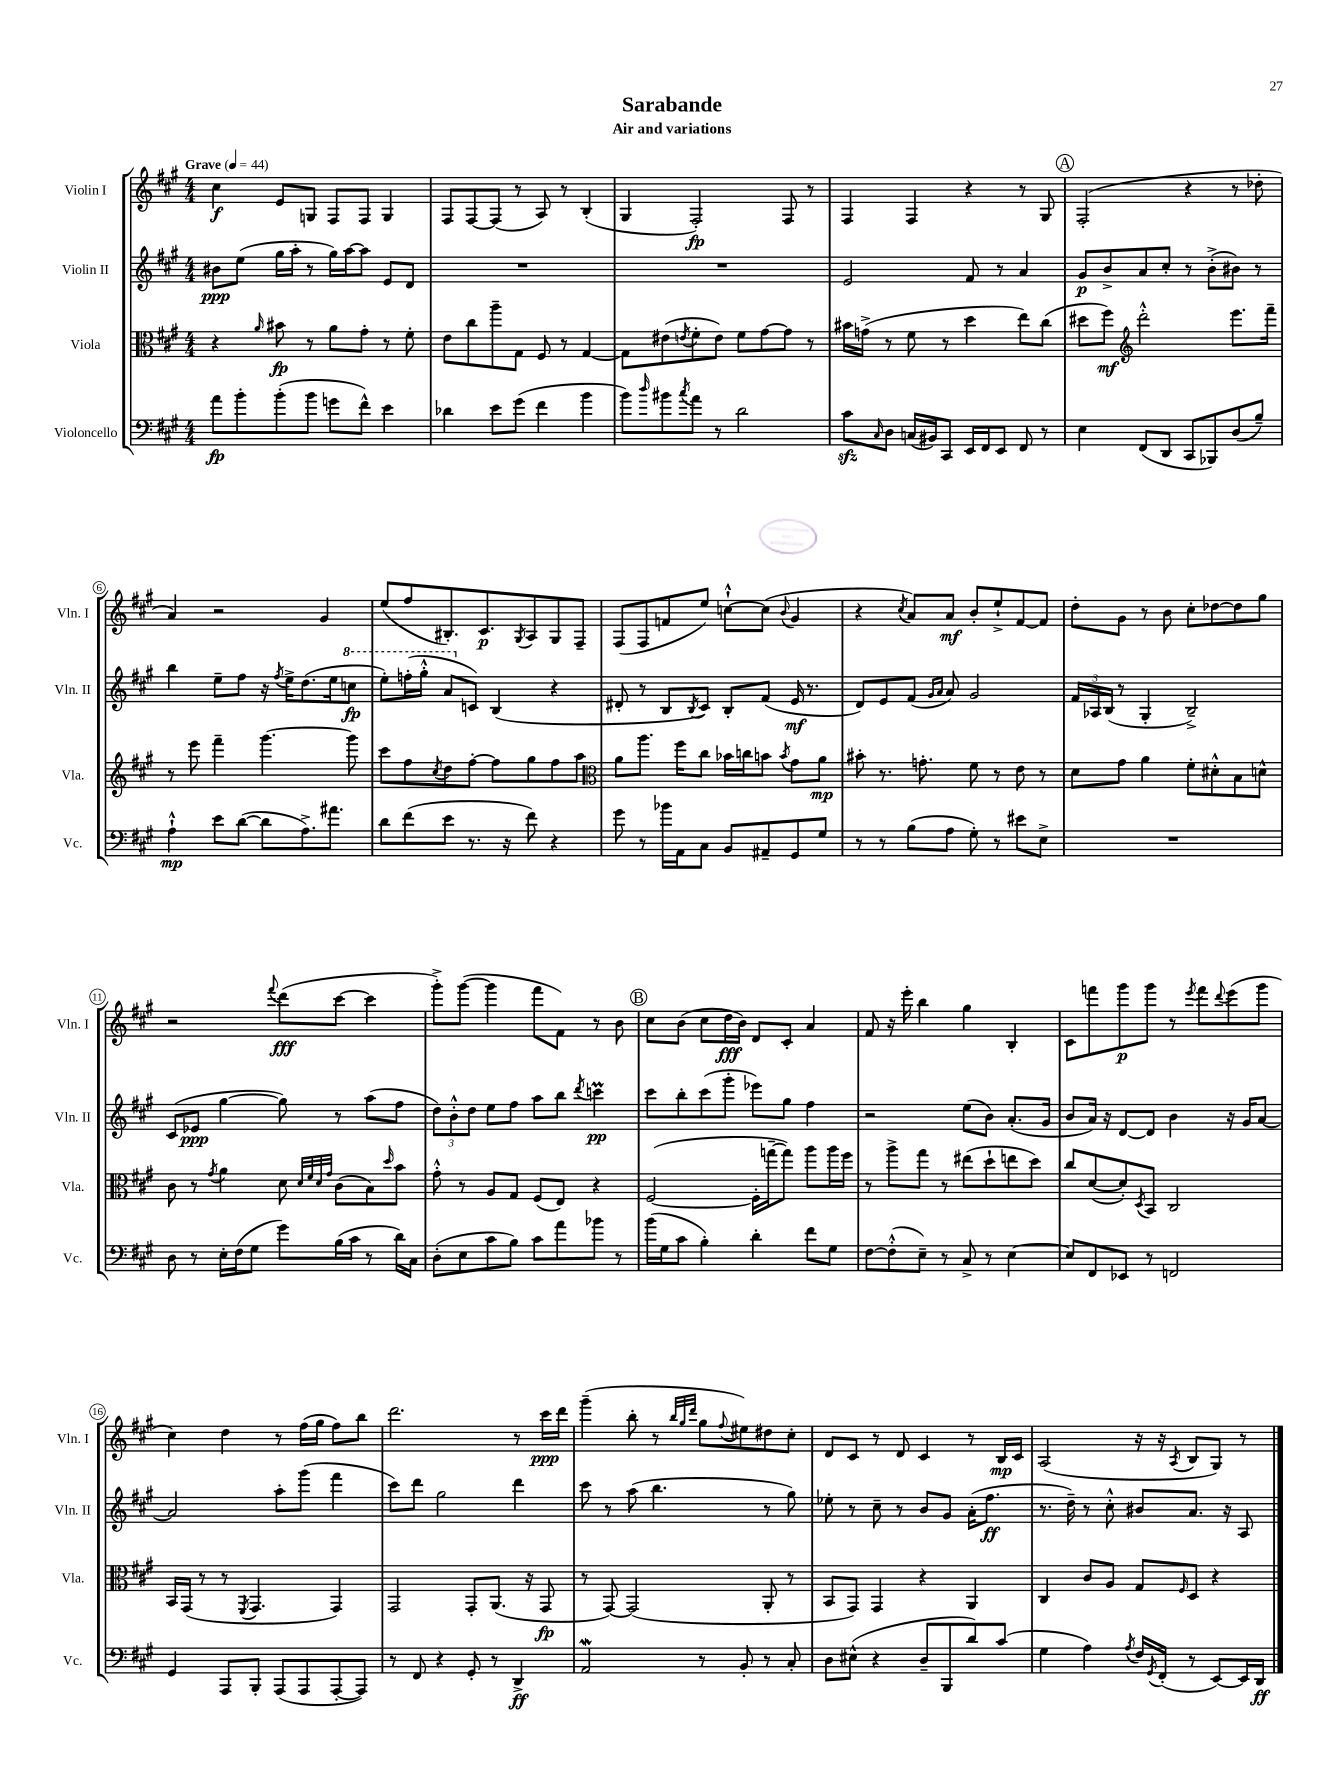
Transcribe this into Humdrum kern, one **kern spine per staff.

**kern	**kern	**kern	**kern
*staff4	*staff3	*staff2	*staff1
*clefF4	*clefC3	*clefG2	*clefG2
*k[f#c#g#]	*k[f#c#g#]	*k[f#c#g#]	*k[f#c#g#]
*M4/4	*M4/4	*M4/4	*M4/4
*MM44	*MM44	*MM44	*MM44
8a\L	4r	8b#\L	4cc#\
8b'\	.	(8ee\J	.
.	16qqa/	.	.
(8b'\	8b#\	16gg#\LL	8e/L
.	.	16aa'\JJ	.
8b\J	8r	8r	8G/J
8g\L	8a\L	16gg#\LL)	8F#/L
.	.	[16aa\J	.
8f#^^\J)	8g#'\J	8aa\]J	8F#/J
4e\	8r	8e/L	4G/
.	8f#'\	8d/J	.
=	=	=	=
4d-\	8e\L	1r	8F#/L
.	8cc#\	.	[8F#/
8e\L	8aa~\	.	(8F#/]J
(8g#\J	8G#\J	.	8r
4f#\	8F#/	.	8A/)
.	8r	.	8r
4b\	[4G#/	.	(4B'/
=	=	=	=
8b\L)	8G#\]L	1r	4G#/
16qqdd/	.	.	.
8b#\	(8e#\	.	.
8qcc#/	8qe/	.	.
8a\J	8f#'\	.	2F#'/)
8r	8e\J)	.	.
2d\	8f#\L	.	.
.	[8g#\	.	.
.	8g#\]J	.	8F#/
.	8r	.	8r
=	=	=	=
8c#\L	16b#\LL	2e/	4F#/
.	(16g^\JJ	.	.
16qqC#/	.	.	.
8D\J	8r	.	.
(16C/LL	8f#\	.	4F#/
16BB#/J)	.	.	.
8CC#/J	8r	.	.
16EE/LL	4dd\	8f#/	4r
16FF#/J	.	.	.
8EE/J	.	8r	.
8FF#/	8ee\L)	4a/	8r
8r	(8cc#\J	.	8G#/
=	=	=	=
4E\	8dd#\L	8g#/L	(2F#'/
.	8ff#\J)	8b^/	.
*	*clefG2	*	*
(8FF#/L	2ddd'^^\	8a/	.
8DD/J	.	8cc#'/J	.
8CC#/L	.	8r	4r
8BBB-/)	.	(8b'^\L	.
(8D/	8.eee\L	8b#\J)	8r
8B~/J)	.	8r	8dd-'\
.	16fff#~\Jk	.	.
=	=	=	=
4A`^^\	8r	4bb\	4a/)
.	8eee\	.	.
8e\L	4fff#~\	8ee~\L	2r
([8d\J	.	8ff#\J	.
8d\]L	[4.ggg#\	16r	.
.	.	8qff#/	.
.	.	16ee^\LK	.
8.A^\)	.	(8.dd\	.
.	.	.	4g#/
8.a#\J	.	16ee\k	.
.	8ggg#\]	8ccc\J	.
=	=	=	=
8d\L	8ccc#\L	8eee'\L)	(8ee/L
(8f#\	8ff#\	(16fff'\L	8ff#/
.	.	16ggg#'^^\JJ	.
.	8qcc#/	.	.
8e\J	8dd\	8aa/L	8.B#'/)
8.r	[8ff#'\J	8c/J)	.
.	.	.	8.c#/
.	8ff#\]L	(4B/	.
16r	.	.	.
.	.	.	8qG#/
8f#\)	8gg#\	.	8A/
4r	8ff#\	4r	8G#/
.	8aa\J	.	8F#~/J
=	=	=	=
*	*clefC3	*	*
8g#\	8a\L	8d#'/	(8F#/L
8r	8.aa\J	8r	8F#/
16b-\LL	.	8B/L	8f/
16AA\J	16ff#\LK	.	.
.	.	8qB/	.
8C#\J	8cc#\J	8c#/J)	8ee/J)
8BB/L	16b-\LL	8B'/L	[8cc`^^\L
.	16cc\J	.	.
8AA#~/	8b\J	(8f#/J	(8cc\]J
.	8qb/	.	8qqb/
8GG#/	8g#\L	16e/	4g#/
.	.	8.r	.
8G#/J	8a\J	.	.
=	=	=	=
8r	8b#'\	8d/L)	4r
8r	8.r	8e/	.
.	.	.	8qcc#/
(8B\L	.	(8f#/J	8a/L)
.	8.g'\	.	.
.	.	16qqg#/LL	.
.	.	16qqa/JJ	.
8A\J	.	8a/)	8a/J
8G#'\)	8f#\	2g#/	8b'/L
8r	8r	.	8ee`^/
8e#\L	8e\	.	[8f#/
8E^\J	8r	.	8f#/]J
=	=	=	=
1r	8d\L	24f#/LL	8dd'\L
.	.	24A-/	.
.	.	(24B/JJ	.
.	8g#\J	8r	8g#\J
.	4a\	4G#'/	8r
.	.	.	8b\
.	8f#'\L	2B~^/)	8cc#'\L
.	8d#'^^\	.	[8dd-\
.	8B\	.	8dd-\]
.	8d^^\J	.	8gg#\J
=	=	=	=
8D\	8c#\	(8c#/L	2r
8r	8r	8e-/J	.
.	8qg#/	.	.
16E'\LL	4a\	[4gg#\	.
(16F#\J	.	.	.
8G#\J	.	.	.
.	.	.	8qqfff#/
8g#\L)	8d\	8gg#\])	(8ddd\L
.	32qqd/LLL	.	.
.	32qqf#/	.	.
.	32qqd/	.	.
.	32qqg#/JJJ	.	.
(16B\L	(8c#\L	8r	[8ccc#\J
16c#\JJ	.	.	.
8r	8B\)	(8aa\L	4ccc#\]
.	16qqdd/	.	.
16d\LL)	8b\J	8ff#\J	.
16C#\JJ	.	.	.
=	=	=	=
(8D'\L	8g#'^^\	12dd\L)	8ggg#'^\L)
.	.	12b'^^\	.
8E\	8r	.	([8ggg#\J
.	.	12dd\J	.
8c#\	8A/L	8ee\L	4ggg#\]
8B\J)	8G#/J	8ff#\J	.
8c#\L	(8F#/L	8aa\L	8fff#\L
8a\	8E/J)	8bb\J	8f#\J)
.	.	8qddd/	.
8b-\J	4r	4ccc\	8r
8r	.	.	8b\
=	=	=	=
(16b\LL	([2F#/	8ccc#\L	8cc#\L
16G#\J	.	.	.
8c#\J	.	8bb'\	(8b\J
4B'\)	.	(8ccc#\	8cc#\L
.	.	8ggg#'\J	16dd\L
.	.	.	16b\JJ)
4d'\	16F#'\]LL	8eee-\L)	8d/L
.	[16gg~\J	.	.
.	8gg\]J)	8gg#\J	8c#'/J
8f#\L	8aa\L	4ff#\	4a/
8G#\J	16aa\L	.	.
.	16ff#\JJ	.	.
=	=	=	=
[8F#\L	8r	2r	8f#/
(8F#'^^\]	8aa^\L	.	16r
.	.	.	16eee'\
8E~\J)	8gg#\J	.	4bb\
8r	8r	.	.
8C#^/	(8ee#\L	(8ee\L	4gg#\
8r	8dd`\	8b\J)	.
[4E\	8ee\	(8.a'/L	4B'/
.	8dd\J)	.	.
.	.	16g#/Jk	.
=	=	=	=
8E/]L	8cc#/L	8b/L	8c#\L
8FF#/	([8d/	16a/Jk)	8fff\
.	.	16r	.
8EE-/J	8d'/])	[8d/L	8ggg#\
.	8qD/	.	.
8r	8BB/J	8d/]J	8ggg#\J
2FF/	2C#/	4b\	8r
.	.	.	8qeee/
.	.	.	8fff\L
.	.	.	8qqddd/
.	.	16r	(8eee\
.	.	16g#/LK	.
.	.	[8a/J	8ggg#\J
=	=	=	=
4GG#/	16BB/LL	2a/]	4cc#\)
.	(16GG#/JJ	.	.
.	8r	.	.
8AAA/L	8r	.	4dd\
.	8qFF#/	.	.
8BBB'/J	4.GG#/	.	.
(8AAA/L	.	8aa'\L	8r
8AAA/	.	(8ggg#\J	(16ff#\LL
.	.	.	16gg#\JJ
[8AAA'/	4GG#/)	4fff#\	8ff#\L)
8AAA/]J)	.	.	8bb\J
=	=	=	=
8r	2GG#/	8ccc#\L)	2.ddd\
8FF#/	.	8ddd\J	.
4r	.	2gg#\	.
8GG#'/	8GG#'/L	.	.
8r	(8.AA/J	.	.
4DD^/	.	4ddd\	8r
.	16r	.	.
.	8GG#/	.	16ccc#\LL
.	.	.	16ddd\JJ
=	=	=	=
2AA/	8r	8ccc#\	(4ggg#~\
.	[8GG#/)	8r	.
.	(2GG#/]	(8aa\	8bb'\
.	.	4.bb\	8r
.	.	.	32qqbb/LLL
.	.	.	32qqgg#/
.	.	.	32qqddd/JJJ
8r	.	.	8gg#\L
.	.	.	8qqff#/
8BB'/	.	.	8ee#\)
8r	8AA'/	8r	8dd#\
8C#'/	8r	8gg#\)	8cc#'\J
=	=	=	=
8D\L	8BB/L	8ee-'\	8d/L
(8E#^^\J	8GG#/J)	8r	8c#/J
4r	4GG#/	8cc#~\	8r
.	.	8r	8d/
8D~/L	4r	8b/L	4c#/
8BBB/	.	8g#/J	.
8d/)	4AA/	(16a'\LK	8r
.	.	8.ff#\J	.
(8c#/J	.	.	16B/LL
.	.	.	16c#/JJ
=	=	=	=
4G#\	4C#/	8.r	(2A/
.	.	16dd~\)	.
4A\)	8c#/L	8r	.
.	8A/J	8cc#'^^\	.
8qA/	.	.	.
16F#/LL	8G#/L	8b#/L	16r
8qGG#/	.	.	.
(16FF#'/JJ	.	.	16r
.	16qqF#/	.	8qA/
8r	8D/J	8.a/J	8B/L
[8EE/L)	4r	.	8G#/J)
.	.	16r	.
16EE/]L	.	8A/	8r
16DD/JJ	.	.	.
==	==	==	==
*-	*-	*-	*-
